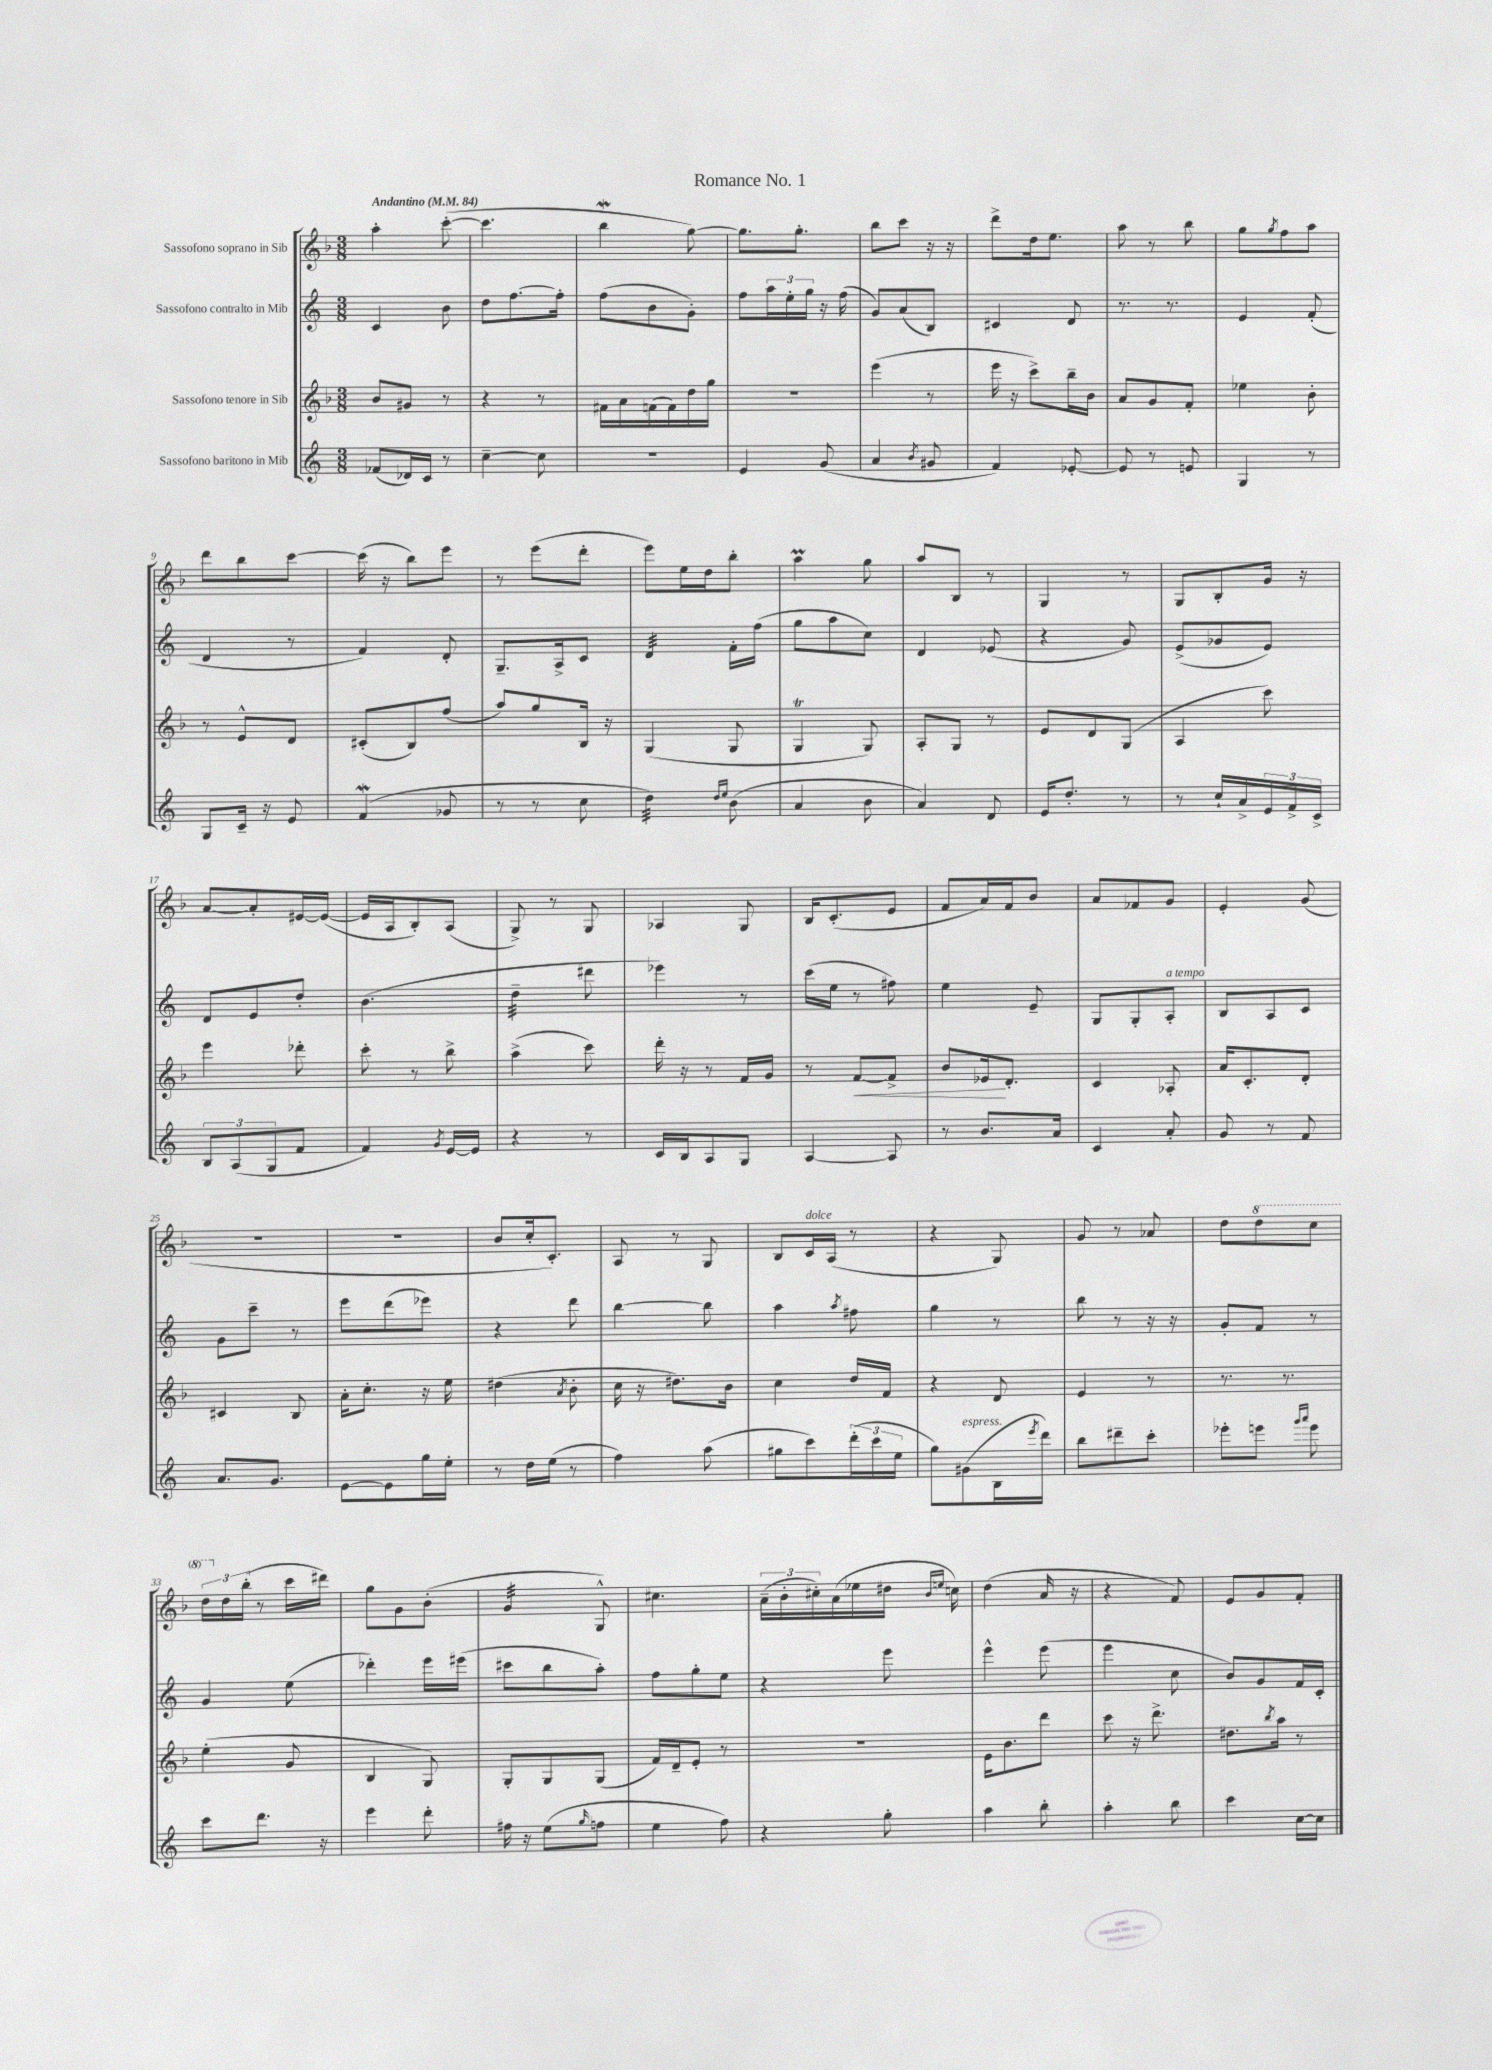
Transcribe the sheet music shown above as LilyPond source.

\header { title = "Romance No. 1" }
<<
\new StaffGroup <<
\new Staff = "s0" \with { instrumentName = "Sassofono soprano in Sib" } {
    \clef treble \key f \major \numericTimeSignature \time 3/8 \tempo "Andantino" 4 = 84
    a''4-. c'''8~-.( |
    c'''4. |
    bes''4\mordent g''8~) |
    g''8. g''8.-. |
    bes''8 c'''8 r16 r16 |
    d'''8-> d''16 e''8. |
    a''8 r8 bes''8 |
    g''8 \acciaccatura { g''8 } f''8 a''8 |
    d'''8 bes''8 c'''8~ |
    c'''16( r16 bes''8) e'''8 |
    r8 e'''8( d'''8-. |
    e'''8) e''16 d''16 bes''8-. |
    a''4\prall g''8 |
    a''8 bes8 r8 |
    g4 r8 |
    g8 bes8-. g'16 r16 |
    a'8~ a'8-. eis'16~ eis'16~( |
    eis'16 a16 bes8-.) a8( |
    g8->) r8 g8 |
    aes4 g8 |
    bes16 c'8.-.( e'8 |
    f'8 a'16) f'16 bes'8 |
    a'8 fes'8 g'8 |
    e'4-. g'8( |
    R4. |
    R4. |
    bes'8 c''16-. c'8.-.) |
    a8 r8 g8 |
    bes8 c'16^\markup { \italic "dolce" } a16( r8 |
    r4 g8) |
    g'8 r8 aes'8 |
    d''8 \ottava #1 d'''8 c'''8 |
    \tuplet 3/2 { d'''16 \ottava #0 d''16 bes''16-.( } r8 c'''16 dis'''16) |
    g''8 g'8 bes'8-.( |
    g'4:32 g8-^) |
    cis''4. |
    \tuplet 3/2 { a'16--( bes'16-. cis''16-.) } a'16( ees''16 dis''16 \grace { bes'16 e''16 } c''16) |
    d''4( a'16 r16 |
    r4 f'8) |
    e'8 g'8 f'8-. \bar "|." |
}
\new Staff = "s1" \with { instrumentName = "Sassofono contralto in Mib" } {
    \clef treble \key c \major \numericTimeSignature \time 3/8
    c'4 b'8 |
    d''8 f''8.~ f''16-. |
    f''8( b'8 g'8-.) |
    f''8 \tuplet 3/2 { a''16 e''16-. g''16 } r16 f''16( |
    g'8) a'8( b8) |
    cis'4 d'8 |
    r8. r8. |
    e'4 f'8-.( |
    d'4 r8 |
    f'4) d'8-. |
    g8.-- a16-> c'8 |
    d'4:32 f'16-. f''16( |
    g''8 a''8 c''8) |
    d'4 ees'8( |
    r4 g'8) |
    e'8->( ges'8 e'8) |
    d'8 e'8 d''8-. |
    b'4.( |
    d''4:32-- dis'''8 |
    ees'''4) r8 |
    c'''16( e''16 r8 fis''8) |
    e''4 e'8-- |
    g8 g8-. a8-.^\markup { \italic "a tempo" } |
    b8 a8 c'8 |
    g'8 c'''8-- r8 |
    e'''8 d'''8( ees'''8) |
    r4 d'''8 |
    b''4~ b''8 |
    a''4 \acciaccatura { a''8 } fis''8 |
    g''4 r8 |
    b''8 r8 r16 r16 |
    g'8-. f'8 r8 |
    g'4 e''8( |
    des'''4-.) e'''16 eis'''16( |
    cis'''8 b''8 a''8-.) |
    f''8 g''8-. e''8 |
    r4 e'''8 |
    e'''4-^ e'''8( |
    e'''4 c''8 |
    b'8) g'8 f'16 c'16-. \bar "|." |
}
\new Staff = "s2" \with { instrumentName = "Sassofono tenore in Sib" } {
    \clef treble \key f \major \numericTimeSignature \time 3/8
    bes'8 gis'8 r8 |
    r4 r8 |
    fis'16 a'16 f'16( f'16) d''16 g''16 |
    R4. |
    e'''4( r8 |
    e'''16 r16 c'''8->) bes''16-- bes'16 |
    a'8 g'8 f'8-. |
    ees''4 bes'8-. |
    r8 e'8-^ d'8 |
    cis'8-.( bes8) f''8( |
    a''8) g''8 bes16 r16 |
    g4( g8 |
    g4\trill g8) |
    a8-. g8 r8 |
    e'8 d'8 g8( |
    a4 c'''8) |
    e'''4 des'''8-. |
    c'''8-. r8 bes''8-> |
    a''4->( c'''8) |
    d'''16-. r16 r8 f'16 g'16 |
    r8 f'8~\< f'8-> |
    bes'8 ees'16\! d'8.-. |
    c'4 aes8-. |
    a'16 c'8.-. d'8-. |
    cis'4 bes8 |
    a'16-. c''8.-. r16 e''16 |
    dis''4( \acciaccatura { a'8 } bes'8-. |
    c''16 r16 dis''8.) bes'16 |
    c''4 d''16 f'16 |
    r4 d'8 |
    e'4 r8 |
    r8. r8. |
    e''4-.( g'8 |
    bes4 g8) |
    g8-. g8 g8( |
    f'16) d'16-- e'8-. r8 |
    R4. |
    e'16 bes'8. d'''8 |
    c'''8 r16 d'''8.-> |
    dis''8. \acciaccatura { bes''8 } a''16 r8 \bar "|." |
}
\new Staff = "s3" \with { instrumentName = "Sassofono baritono in Mib" } {
    \clef treble \key c \major \numericTimeSignature \time 3/8
    fes'8( des'16) c'16 r8 |
    c''4~-- c''8 |
    R4. |
    e'4 g'8( |
    a'4 \acciaccatura { b'8 } gis'8 |
    f'4) ees'8~-. |
    ees'8 r8 e'8 |
    g4 r8 |
    g8 c'16-- r16 e'8 |
    f'4\mordent( ges'8 |
    r8 r8 c''8 |
    d''4:32) \grace { d''16 e''16 } b'8( |
    a'4 b'8 |
    a'4) d'8 |
    e'16 d''8.-. r8 |
    r8 c''16-! a'16-> \tuplet 3/2 { e'16 f'16-> c'16-> } |
    \tuplet 3/2 { b8 a8( g8 } f'8 |
    f'4) \acciaccatura { g'8 } e'16~ e'16 |
    r4 r8 |
    c'16 b16 a8 g8 |
    a4~ a8 |
    r8 b'8. a'16 |
    c'4 a'8-. |
    g'8 r8 f'8 |
    a'8. g'8. |
    e'8~ e'8 g''16 e''16-. |
    r8 d''16 e''16( r8 |
    f''4) a''8( |
    gis''8 c'''8) \tuplet 3/2 { d'''16-.( c'''16 e''16 } |
    g''8) gis'8^\markup { \italic "espress." }( b16 \acciaccatura { e'''8 } d'''16) |
    b''8 dis'''8-- c'''8-. |
    ees'''8-. e'''8 \grace { g'''16 a'''16 } e'''8 |
    c'''8 d'''8. r16 |
    e'''4 d'''8-. |
    fis''16 r16 e''8( \grace { g''16 } f''8 |
    e''4 f''8) |
    r4 g''8-. |
    a''4 b''8-. |
    a''4-. b''8 |
    c'''4 c''16~ c''16 \bar "|." |
}
>>
>>
